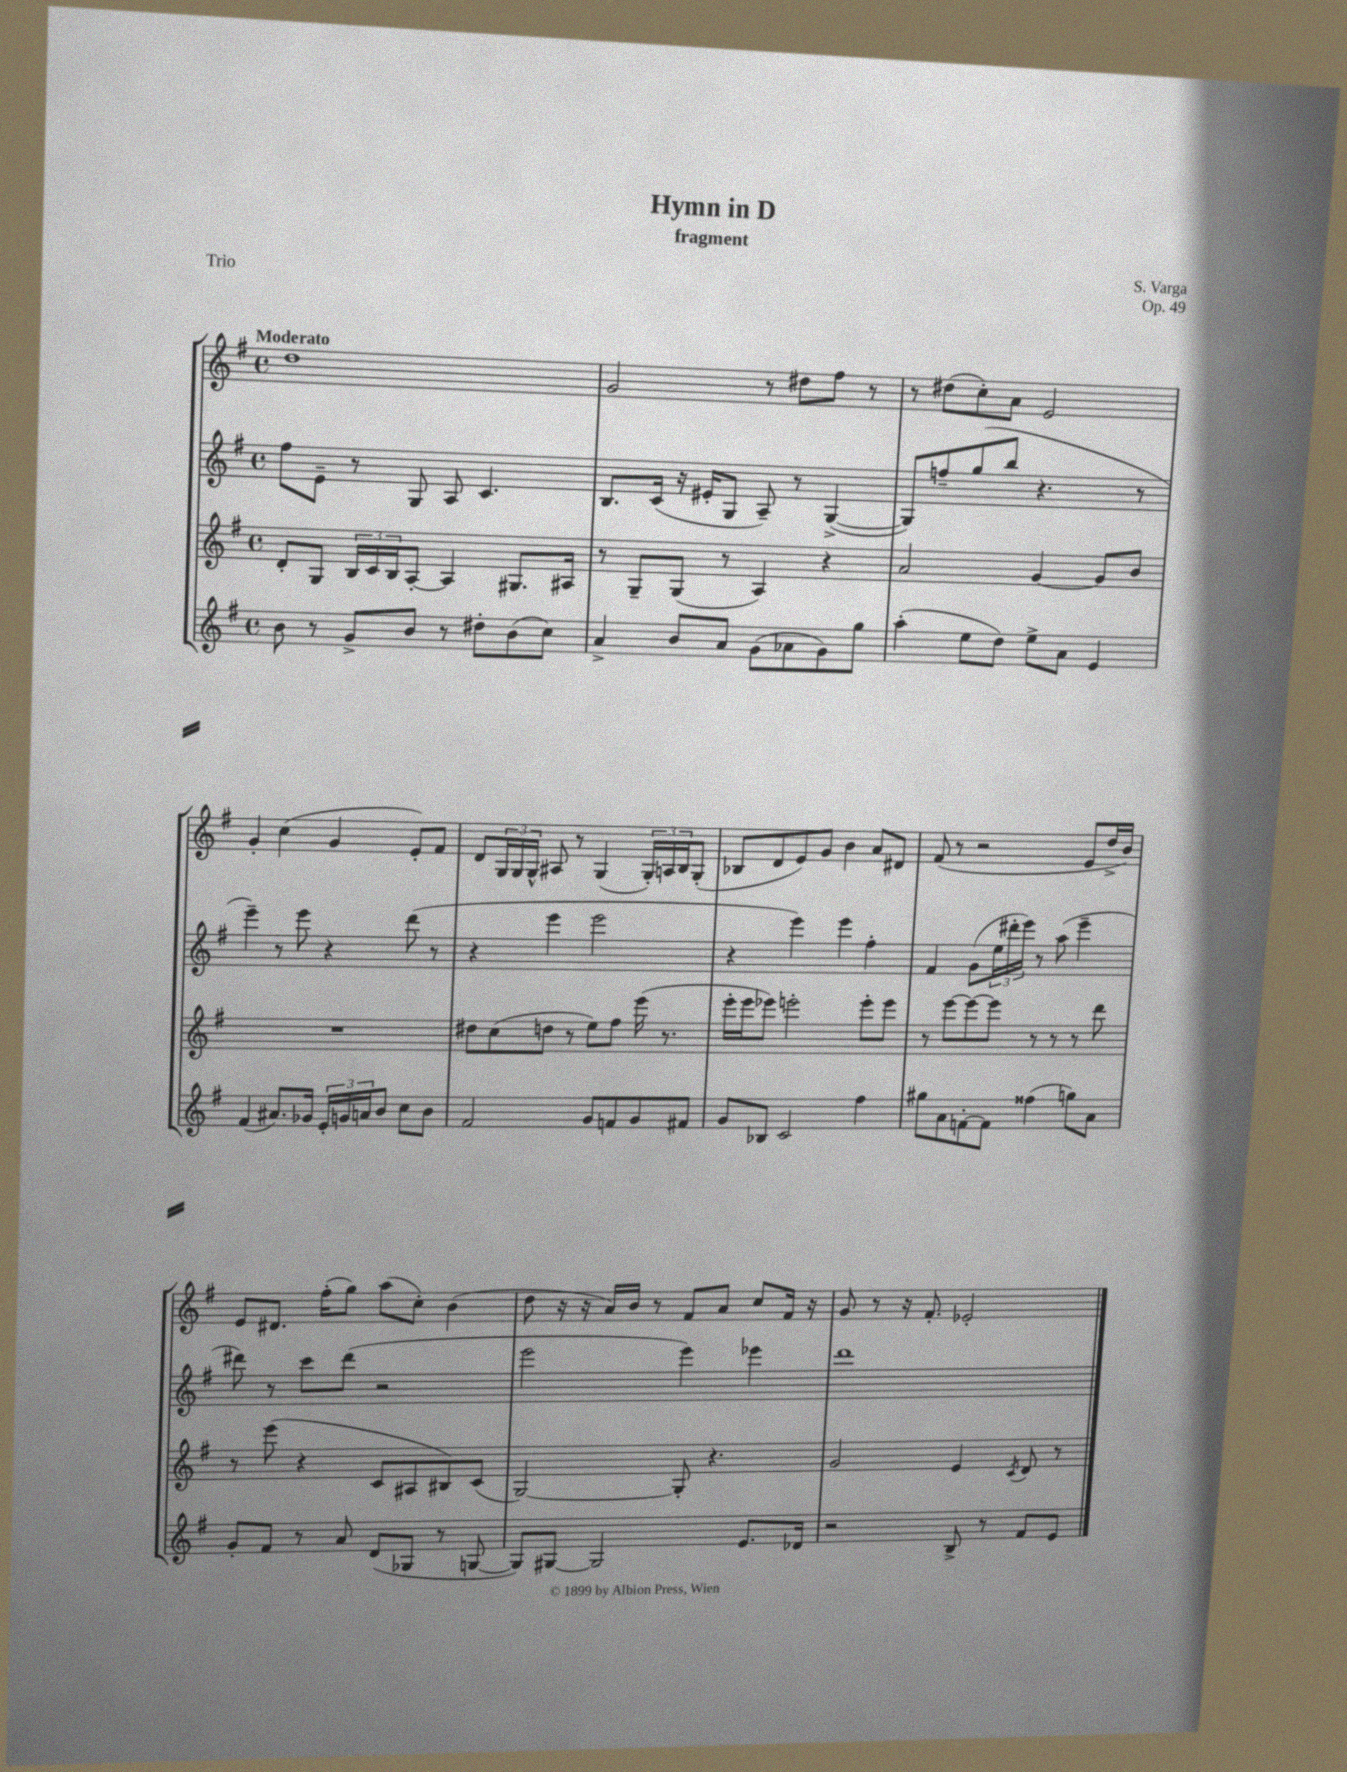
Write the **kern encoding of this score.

**kern	**kern	**kern	**kern
*staff4	*staff3	*staff2	*staff1
*clefG2	*clefG2	*clefG2	*clefG2
*k[f#]	*k[f#]	*k[f#]	*k[f#]
*M4/4	*M4/4	*M4/4	*M4/4
*met(c)	*met(c)	*met(c)	*met(c)
8b\	8d'/L	8ff#\L	1dd
8r	8G/J	8e~\J	.
8g^/L	24B/LL	8r	.
.	24c/	.	.
.	24B/J	.	.
8b/J	[8A'/J	8G/	.
8r	4A/]	8A/	.
8dd#'\L	.	4.c/	.
(8b\	8.G#/L	.	.
8cc\J)	.	.	.
.	16A#/Jk	.	.
=	=	=	=
4a^/	8r	8.B/L	2g/
.	8G~/L	.	.
.	.	(16c/Jk	.
8b/L	(8G/J	16r	.
.	.	16e#'/LK	.
8a/J	8r	8G/J	.
(8g\L	4A/)	8A~/)	8r
8a-\	.	8r	8dd#\L
8g\)	4r	([4G^/	8ff#\J
8gg\J	.	.	8r
=	=	=	=
(4aa'\	2a/	8G/]L)	8r
.	.	8ff~/	(8dd#\L
8ee\L	.	(8gg/	8cc'\)
8dd\J)	.	8bb/J	8a\J
8ee^\L	[4g/	4.r	2e/
8a\J	.	.	.
4e/	8g/]L	.	.
.	8b/J	8r	.
=	=	=	=
(4f#/	1r	4eee~\)	4g'/
8.a#/L)	.	8r	(4cc\
.	.	8eee\	.
16g-/Jk	.	.	.
24e'/LL	.	4r	4g/
24g/	.	.	.
24a/J	.	.	.
8b/J	.	.	.
8cc\L	.	(8ddd\	8e'/L)
8b\J	.	8r	8f#/J
=	=	=	=
2f#/	8dd#\L	4r	8d/L
.	(8cc\	.	24G/L
.	.	.	24G/
.	.	.	24G^^/JJ
.	8dd\J	4eee\	8A#/
.	8r	.	8r
8g/L	8ee\L)	2eee\	(4G/
8f/	8ff#\J	.	.
8g/	(16eee\	.	24G'/LL)
.	.	.	24A/
.	8.r	.	.
.	.	.	24B/J
8f#/J	.	.	(8G'/J
=	=	=	=
8g/L	16eee'\LL	4r	8B-/L
.	16eee\J	.	.
8B-/J	8eee-\J)	.	8d/
2c/	2eee'\	4eee\)	8e/)
.	.	.	8g/J
.	.	4eee\	4b\
4ff#\	8eee'\L	4ff#'\	8a/L
.	8eee\J	.	8d#/J
=	=	=	=
8gg#\L	8r	4f#/	(8f#/
8a\	[8eee\L	.	8r
[8f'\	8eee\_	(8g\L	2r
8f\]J	8eee\]J	24ee\L	.
.	.	24ddd#'\	.
.	.	24eee\JJ)	.
(4ff##\	8r	8r	.
.	8r	(8aa\	.
8gg\L)	8r	4eee~\	8e/L
8a\J	8ddd\	.	16dd^/L
.	.	.	16b/JJ)
=	=	=	=
8g'/L	8r	8ddd#\)	8e/L
8f#/J	(8eee\	8r	8.d#/J
8r	4r	8ccc\L	.
.	.	.	(16ff#'\LK
8a/	.	(8ddd#\J	8gg\J)
(8d/L	8c/L	2r	(8aa\L
8G-/J	8A#/	.	8cc'\J)
8r	8B#/)	.	(4b\
[8G/	(8c/J	.	.
=	=	=	=
8G/]L)	[2G/)	2eee\	8dd\
[8G#/J	.	.	16r
.	.	.	16r
2G#/]	.	.	16a/LL)
.	.	.	16b/JJ
.	.	.	8r
.	8G'/]	4eee\)	8f#/L
.	4.r	.	8a/J
8.e/L	.	4eee-\	8cc/L
.	.	.	16f#/Jk
16d-/Jk	.	.	16r
=	=	=	=
2r	2g/	1ddd	8g/
.	.	.	8r
.	.	.	16r
.	.	.	8.f#'/
8B^/	4e/	.	2e-'/
8r	.	.	.
.	8qc/	.	.
8f#/L	8d/	.	.
8e/J	8r	.	.
==	==	==	==
*-	*-	*-	*-
